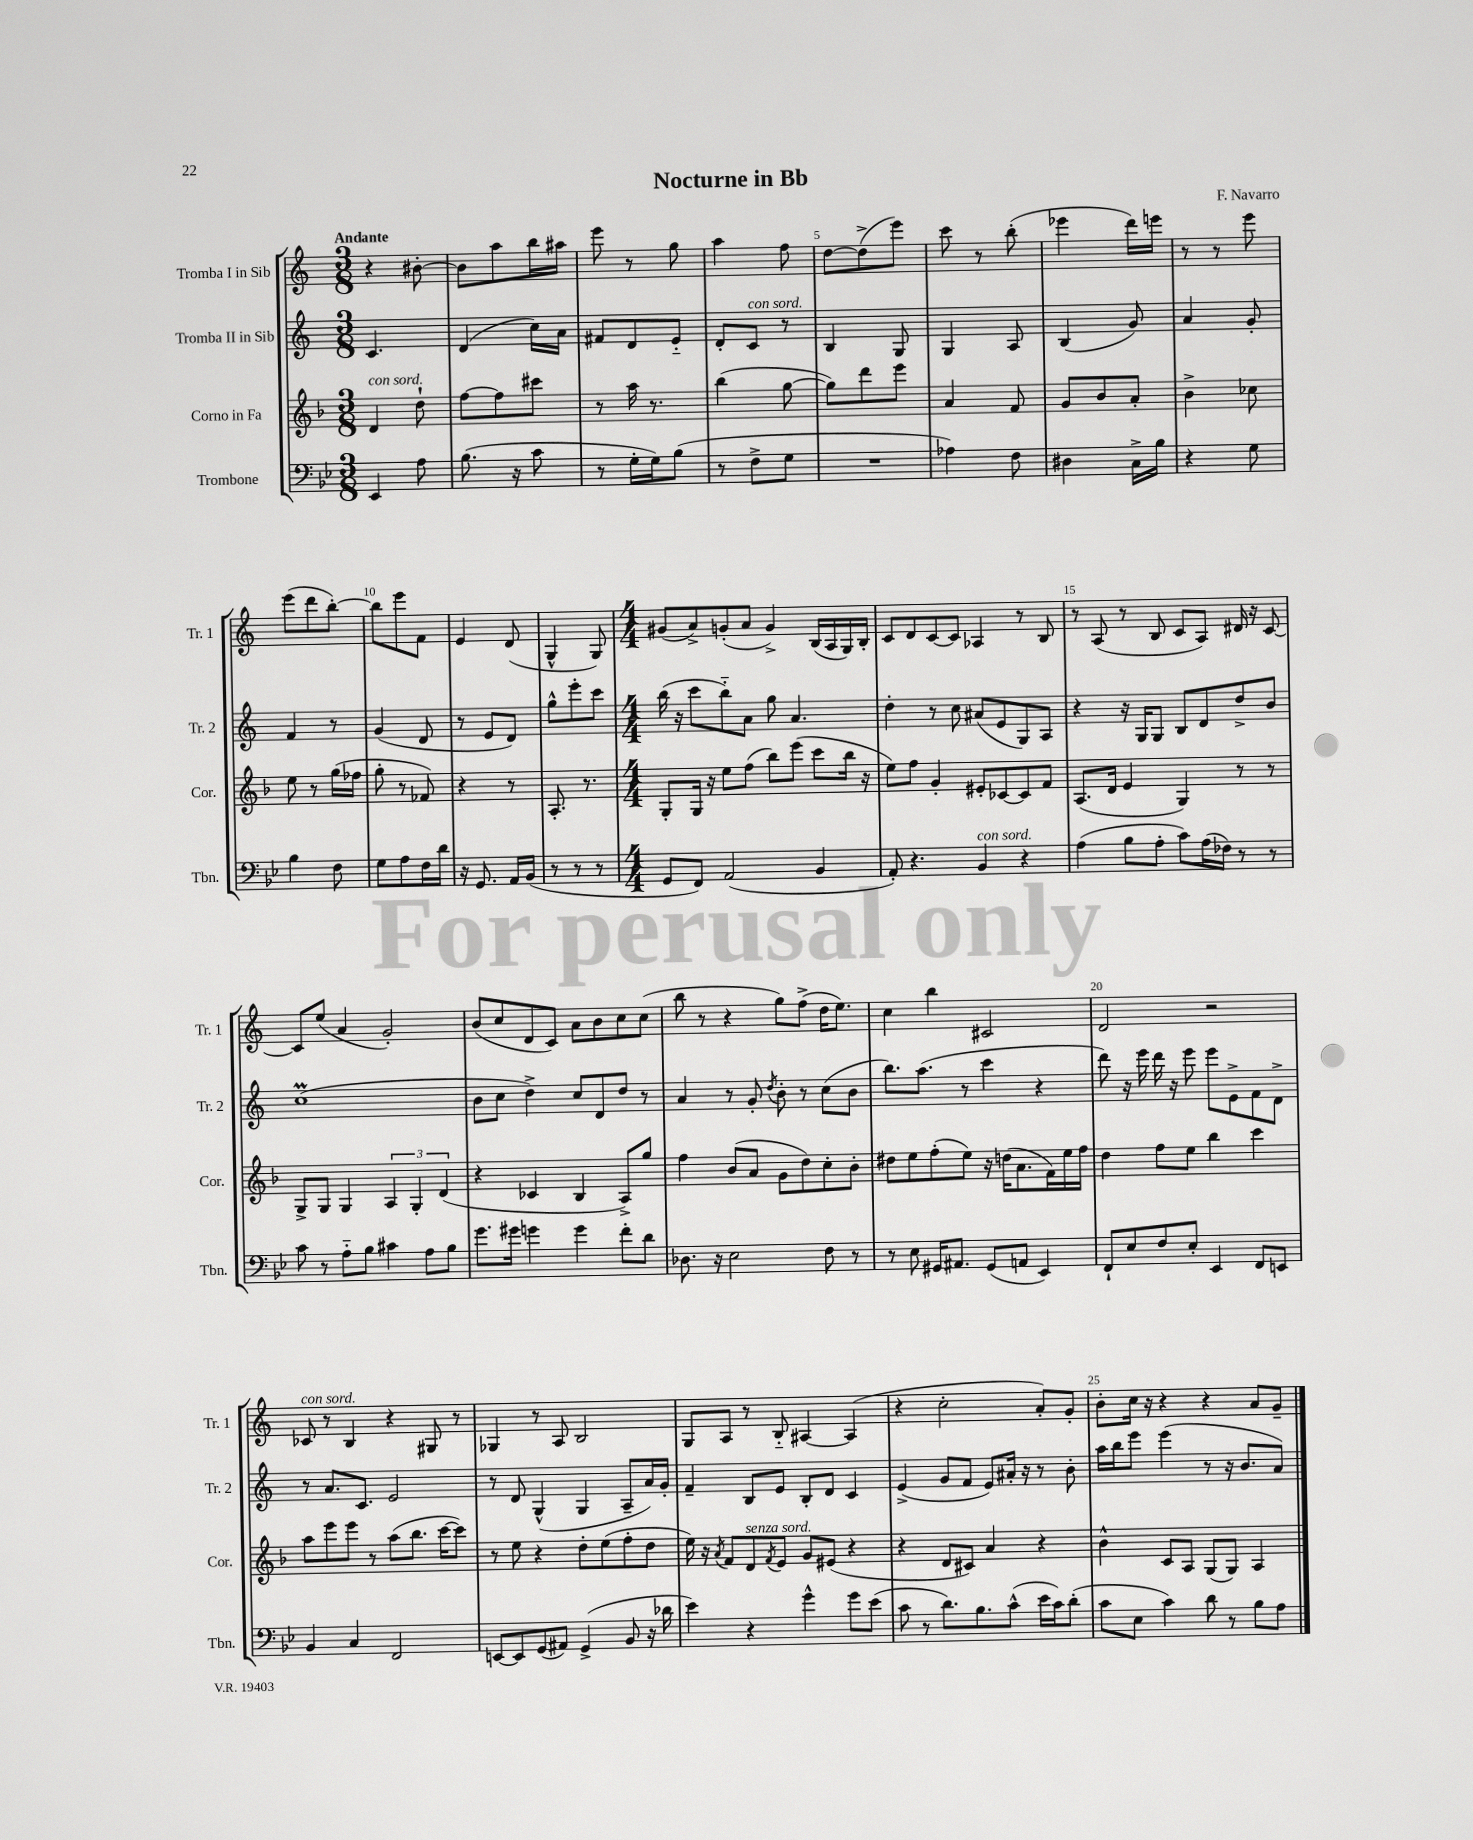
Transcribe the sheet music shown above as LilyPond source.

\header { title = "Nocturne in Bb" composer = "F. Navarro" }
<<
\new StaffGroup <<
\new Staff = "s0" \with { instrumentName = "Tromba I in Sib" shortInstrumentName = "Tr. 1" } {
    \clef treble \key c \major \numericTimeSignature \time 3/8 \tempo "Andante"
    r4 bis'8~-. |
    bis'8 a''8 b''16 ais''16 |
    e'''8 r8 g''8 |
    a''4 f''8 |
    d''8~ d''8->( e'''8) |
    c'''8 r8 b''8-.( |
    ees'''4 d'''16) e'''16 |
    r8 r8 e'''8 |
    e'''8( d'''8 b''8~-.) |
    b''8 e'''8 f'8 |
    e'4 d'8( |
    g4-^ g8) |
    \numericTimeSignature \time 4/4 gis'8( a'8->) g'8-.( a'8 g'4->) b16( a16 g16) b16-. |
    c'8 d'8 c'8~ c'8 aes4 r8 b8 |
    r8 a8( r8 b8 c'8 a8) dis'16 r16 c'8~ |
    c'8 e''8( a'4 g'2-.) |
    b'8( c''8 d'8 c'8) a'8 b'8 c''8 c''8( |
    b''8 r8 r4 g''8) f''8->( d''16 e''8.) |
    c''4 b''4 cis'2 |
    d'2 r2 |
    ces'8^\markup { \italic "con sord." } r8 b4 r4 gis8 r8 |
    ges4 r8 a8 b2 |
    g8 a8 r8 b8-_ ais4~ ais4( |
    r4 c''2-. a'8-.) g'8-. |
    b'8-. c''16 r16 r4 r4 a'8 g'8-- \bar "|." |
}
\new Staff = "s1" \with { instrumentName = "Tromba II in Sib" shortInstrumentName = "Tr. 2" } {
    \clef treble \key c \major \numericTimeSignature \time 3/8
    c'4. |
    d'4( c''16) a'16 |
    fis'8 d'8 e'8-_ |
    d'8-. c'8^\markup { \italic "con sord." } r8 |
    b4 g8 |
    g4 a8 |
    b4( g'8) |
    a'4 g'8-. |
    f'4 r8 |
    g'4( d'8 |
    r8 e'8 d'8) |
    g''8-^ e'''8-. c'''8 |
    \numericTimeSignature \time 4/4 b''16( r16 c'''8 b''8-_) a'8 g''8 a'4. |
    d''4-. r8 c''8 ais'8( e'8 g8) a8 |
    r4 r16 g16 g8 b8 d'8 d''8-> b'8 |
    c''1\prall( |
    b'8 c''8 d''4->) c''8 d'8 d''8 r8 |
    a'4 r8 g'8-. \acciaccatura { d''8 } b'8-. r8 c''8( b'8 |
    b''8.) a''8.( r8 c'''4 r4 |
    d'''8) r16 e'''16 d'''16 r16 e'''8 e'''8 e'8-> f'8 d'8-> |
    r8 a'8. c'8. e'2 |
    r8 d'8 g4-^( g4 a8-- a'16) g'16-. |
    f'4-- b8 e'8 b8-. d'8 c'4 |
    e'4->( g'8 f'8 e'8) ais'16-. r16 r8 b'8-. |
    a''16 b''16 e'''8 e'''4( r8 r16 b'8. a'8) \bar "|." |
}
\new Staff = "s2" \with { instrumentName = "Corno in Fa" shortInstrumentName = "Cor." } {
    \clef treble \key f \major \numericTimeSignature \time 3/8
    d'4^\markup { \italic "con sord." } d''8-! |
    f''8~ f''8 cis'''8 |
    r8 a''16 r8. |
    bes''4( g''8~ |
    g''8) d'''8 e'''8 |
    a'4 f'8 |
    g'8 bes'8 a'8-. |
    bes'4-> ces''8 |
    e''8 r8 g''16( fes''16 |
    g''8-. r8 fes'8) |
    r4 r8 |
    a8.-. r8. |
    \numericTimeSignature \time 4/4 g8-. g16 r16 e''8 f''8( bes''8) e'''8( c'''8 bes''16 r16 |
    e''8) f''8 g'4-. eis'8-. ces'8~ ces'8 f'8 |
    a8.( d'16 e'4 g4) r8 r8 |
    g8-> g8 g4 \tuplet 3/2 { a4 g4-. d'4( } |
    r4 ces'4 bes4 a8->) g''8 |
    f''4 bes'8( a'8 g'8 d''8) c''8-. bes'8-. |
    dis''8 e''8 f''8-.( e''8) r16 d''16( a'8. f'16) e''16 f''16 |
    d''4 f''8 e''8 bes''4 c'''4 |
    a''8 e'''8 e'''8 r8 a''8( bes''8. c'''16~ c'''8) |
    r8 e''8 r4 d''8-. e''8( f''8-. d''8 |
    e''16) r16 \acciaccatura { a'8 } f'8 d'8^\markup { \italic "senza sord." } \acciaccatura { f'8 } e'8 g'8 eis'8( r4 |
    r4 d'8 cis'8) a'4 r4 |
    bes'4-^ c'8 a8 g8( g8) a4 \bar "|." |
}
\new Staff = "s3" \with { instrumentName = "Trombone" shortInstrumentName = "Tbn." } {
    \clef bass \key bes \major \numericTimeSignature \time 3/8
    ees,4 a8 |
    bes8.( r16 c'8 |
    r8 g16-. g16) bes8( |
    r8 f8-> g8 |
    R4. |
    aes4) f8 |
    dis4 c16-> bes16 |
    r4 g8 |
    bes4 f8 |
    g8 a8 f16 d'16 |
    r16 g,8. a,16 bes,16( |
    r8 r8 r8 |
    \numericTimeSignature \time 4/4 g,8 f,8) a,2( bes,4 |
    a,8-.) r4. bes,4^\markup { \italic "con sord." } r4 |
    a4( bes8 a8-. c'8) a16( fes16) r8 r8 |
    c'8 r8 a8-_ bes8 cis'4 a8 bes8 |
    g'8. gis'16 g'4 g'4 f'8-. d'8 |
    des8. r16 ees2 f8 r8 |
    r8 ees8 gis,16 ais,8. gis,8( a,8 ees,4) |
    f,8-! ees8 f8 ees8-. ees,4 f,8 e,8 |
    bes,4 c4 f,2 |
    e,8~ e,8 g,8( ais,8) g,4->( bes,8 r16 des'16 |
    ees'4) r4 g'4-^ g'8 ees'8( |
    c'8 r8 d'8.) bes8. c'8-^( ees'16 c'16) d'8-.( |
    c'8 ees8 c'4) d'8 r8 bes8 a8 \bar "|." |
}
>>
>>
\layout { \context { \Score \override BarNumber.break-visibility = ##(#f #t #t) barNumberVisibility = #(every-nth-bar-number-visible 5) } }
